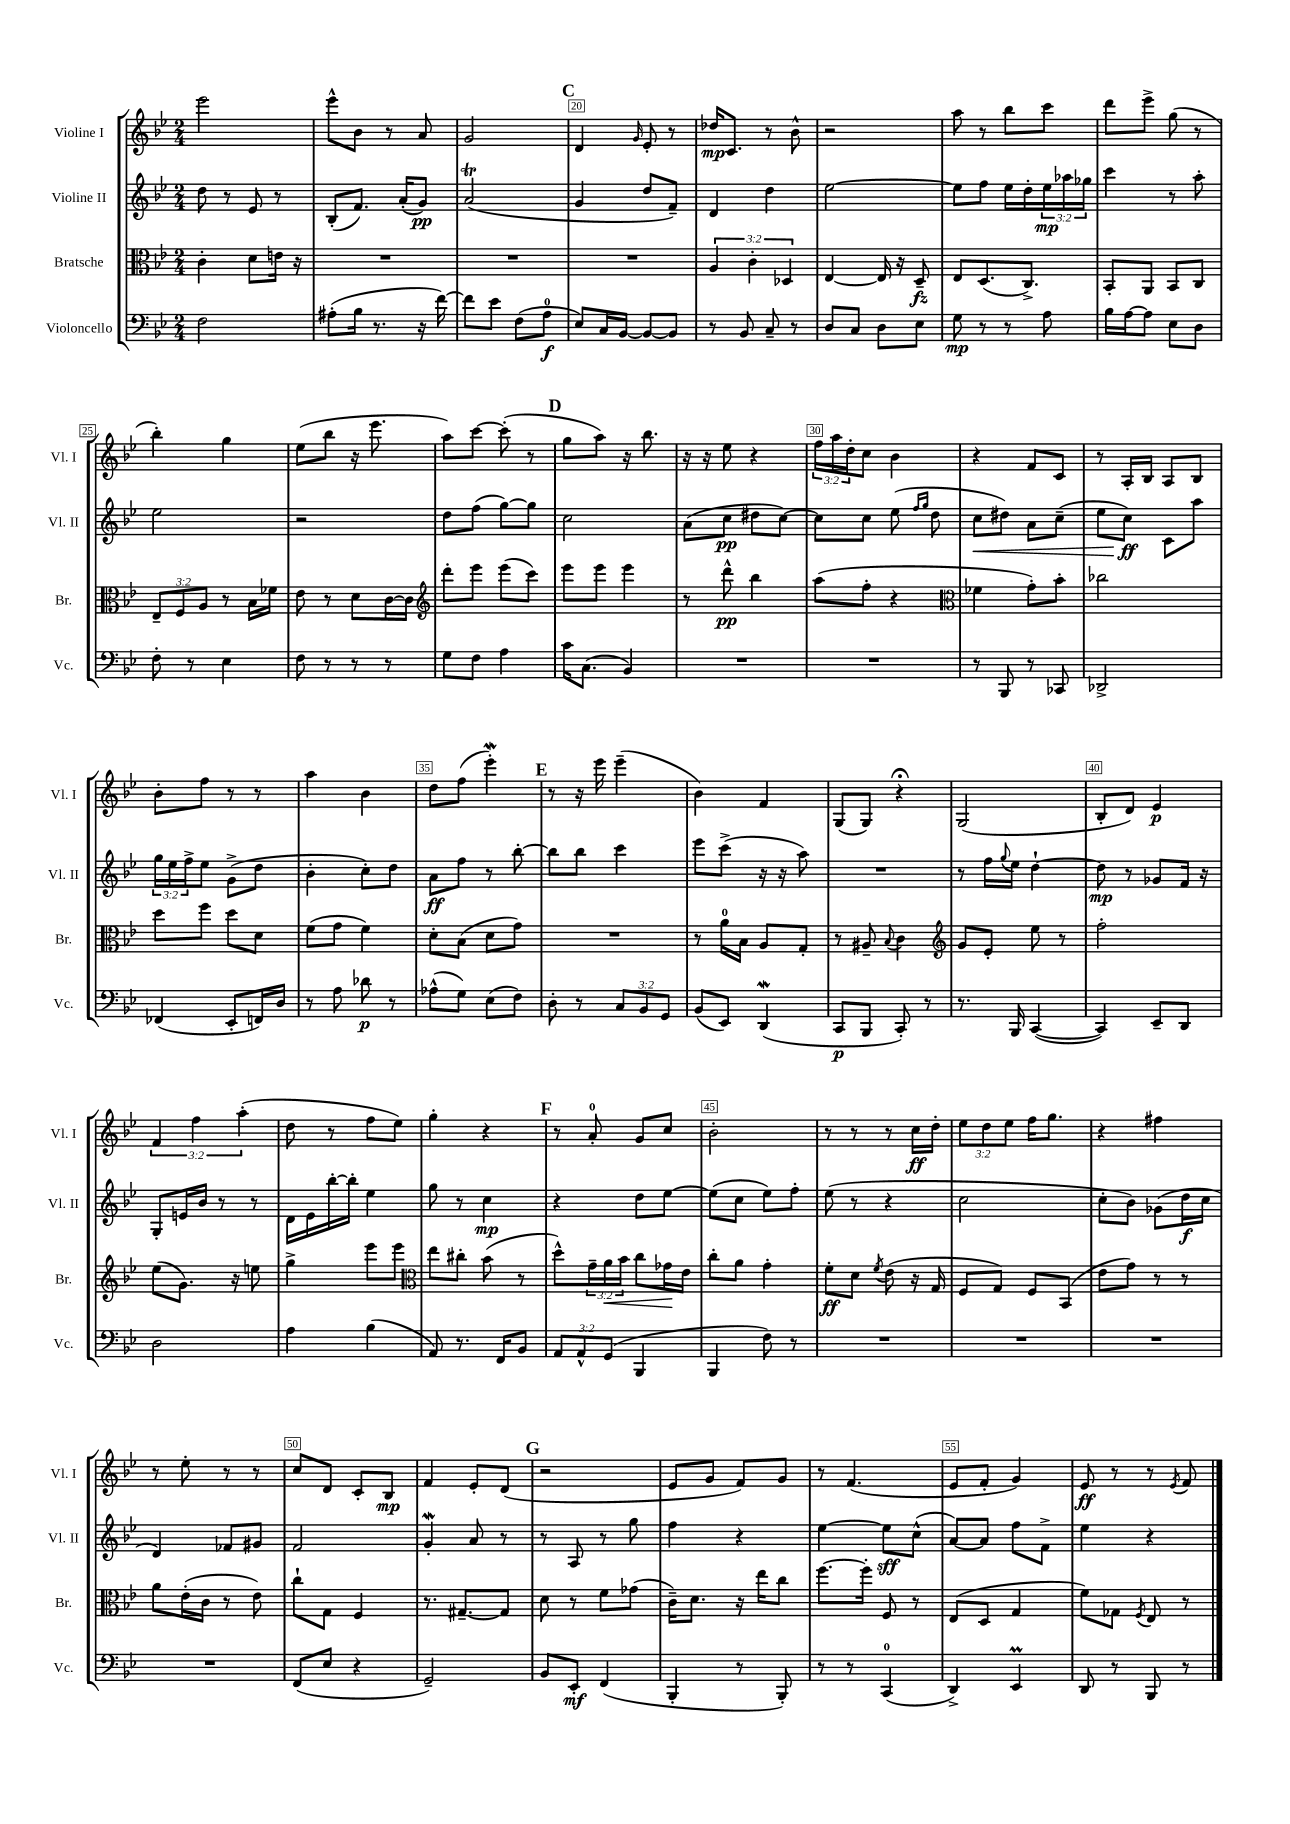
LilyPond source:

<<
\new StaffGroup <<
\new Staff = "s0" \with { instrumentName = "Violine I" shortInstrumentName = "Vl. I" } {
    \clef treble \key bes \major \numericTimeSignature \time 2/4 \override Staff.TupletNumber.text = #tuplet-number::calc-fraction-text
    ees'''2 |
    ees'''8-^ bes'8 r8 a'8 |
    g'2 |
    \mark \markup { \bold "C" } d'4 \grace { g'16 } ees'8-. r8 |
    des''16\mp c'8. r8 bes'8-^ |
    r2 |
    a''8 r8 bes''8 c'''8 |
    d'''8 ees'''8-> g''8( r8 |
    bes''4-.) g''4 |
    ees''8( bes''8 r16 ees'''8. |
    a''8) c'''8~ c'''8-.( r8 |
    \mark \markup { \bold "D" } g''8 a''8) r16 bes''8. |
    r16 r16 ees''8 r4 |
    \tuplet 3/2 { f''16 a''16 d''16-. } c''8 bes'4 |
    r4 f'8 c'8 |
    r8 a16-. bes16 a8 bes8 |
    bes'8-. f''8 r8 r8 |
    a''4 bes'4 |
    d''8 f''8( ees'''4-.\mordent) |
    \mark \markup { \bold "E" } r8 r16 ees'''16 ees'''4--( |
    bes'4) f'4 |
    g8( g8) r4\fermata |
    g2( |
    bes8-. d'8) ees'4\p |
    \tuplet 3/2 { f'4 f''4 a''4-.( } |
    d''8 r8 f''8 ees''8) |
    g''4-. r4 |
    \mark \markup { \bold "F" } r8 a'8-0-. g'8 c''8 |
    bes'2-. |
    r8 r8 r8 c''16\ff d''16-. |
    \tuplet 3/2 { ees''8 d''8 ees''8 } f''16 g''8. |
    r4 fis''4 |
    r8 ees''8-. r8 r8 |
    c''8 d'8 c'8-. bes8\mp |
    f'4 ees'8-. d'8( |
    \mark \markup { \bold "G" } r2 |
    ees'8 g'8 f'8) g'8 |
    r8 f'4.( |
    ees'8 f'8-. g'4) |
    ees'8\ff r8 r8 \acciaccatura { ees'8 } f'8 \bar "|." |
}
\new Staff = "s1" \with { instrumentName = "Violine II" shortInstrumentName = "Vl. II" } {
    \clef treble \key bes \major \numericTimeSignature \time 2/4 \override Staff.TupletNumber.text = #tuplet-number::calc-fraction-text
    d''8 r8 ees'8 r8 |
    bes8-.( f'8.) a'16-.( g'8\pp) |
    a'2\trill( |
    \mark \markup { \bold "C" } g'4 d''8 f'8--) |
    d'4 d''4 |
    ees''2~ |
    ees''8 f''8 ees''16 d''16-. \tuplet 3/2 { ees''16\mp aes''16 ges''16 } |
    c'''4 r8 a''8-. |
    ees''2 |
    r2 |
    d''8 f''8( g''8~) g''8 |
    \mark \markup { \bold "D" } c''2 |
    a'8( c''8\pp dis''8 c''8~) |
    c''8 c''8 ees''8( \grace { f''16 g''16 } d''8 |
    c''8\< dis''8) a'8 c''8--( |
    ees''8 c''8\ff\!) c'8 a''8 |
    \tuplet 3/2 { g''16 ees''16 f''16-> } ees''8 g'8->( d''8 |
    bes'4-. c''8-.) d''8 |
    a'8\ff f''8 r8 bes''8~-. |
    \mark \markup { \bold "E" } bes''8 bes''8 c'''4 |
    ees'''8 c'''8->( r16 r16 a''8) |
    R2 |
    r8 f''16 \appoggiatura { g''8 } ees''16 d''4~-! |
    d''8\mp r8 ges'8 f'16 r16 |
    g8-. e'16 bes'16 r8 r8 |
    d'16 ees'16 bes''16~-. bes''16-. ees''4 |
    g''8 r8 c''4\mp |
    \mark \markup { \bold "F" } r4 d''8 ees''8~ |
    ees''8( c''8 ees''8) f''8-. |
    ees''8( r8 r4 |
    c''2 |
    c''8-. bes'8) ges'8( d''16\f c''16 |
    d'4) fes'8 gis'8 |
    f'2 |
    g'4-.\mordent a'8 r8 |
    \mark \markup { \bold "G" } r8 a8 r8 g''8 |
    f''4 r4 |
    ees''4~ ees''8\sff c''8-^( |
    a'8~) a'8 f''8 f'8-> |
    ees''4 r4 \bar "|." |
}
\new Staff = "s2" \with { instrumentName = "Bratsche" shortInstrumentName = "Br." } {
    \clef alto \key bes \major \numericTimeSignature \time 2/4 \override Staff.TupletNumber.text = #tuplet-number::calc-fraction-text
    c'4-. d'8 e'16 r16 |
    R2 |
    R2 |
    \mark \markup { \bold "C" } R2 |
    \tuplet 3/2 { a4 c'4-. des4 } |
    ees4~ ees16 r16 d8--\fz |
    ees8 d8.( c8.->) |
    bes,8-. a,8 bes,8 c8 |
    \tuplet 3/2 { ees8-- f8 a8 } r8 bes16 fes'16 |
    ees'8 r8 d'8 c'16~ c'16 |
    \clef treble d'''8-. ees'''8 ees'''8( c'''8) |
    \mark \markup { \bold "D" } ees'''8 ees'''8 ees'''4 |
    r8 d'''8-^\pp bes''4 |
    a''8( f''8-. r4 |
    \clef alto fes'4 g'8-.) bes'8-. |
    ces''2 |
    d''8 f''8 d''8 d'8 |
    f'8( g'8 f'4) |
    d'8-. bes8( d'8 g'8) |
    \mark \markup { \bold "E" } R2 |
    r8 a'16-0 bes16 a8 g8-. |
    r8 ais8-- \appoggiatura { bes8 } c'4 |
    \clef treble g'8 ees'8-. ees''8 r8 |
    f''2-. |
    ees''8( g'8.) r16 e''8 |
    g''4-> ees'''8 ees'''8 |
    \clef alto ees''8 cis''8-. bes'8( r8 |
    \mark \markup { \bold "F" } d''8-^) \tuplet 3/2 { g'16-- a'16\< bes'16 } c''8 ges'16\! ees'16 |
    c''8-. a'8 g'4-. |
    f'8-.\ff d'8 \acciaccatura { f'8 } ees'8( r16 g16 |
    f8 g8) f8 bes,8( |
    ees'8 g'8) r8 r8 |
    a'8 ees'16-.( c'16 r8 ees'8) |
    c''8-! g8 f4 |
    r8. gis8.~-- gis8 |
    \mark \markup { \bold "G" } d'8 r8 f'8 ges'8( |
    c'16--) d'8. r16 ees''16 c''8 |
    f''8.~ f''16-. f8 r8 |
    ees8( d8 g4 |
    f'8) ges8 \acciaccatura { f8 } ees8 r8 \bar "|." |
}
\new Staff = "s3" \with { instrumentName = "Violoncello" shortInstrumentName = "Vc." } {
    \clef bass \key bes \major \numericTimeSignature \time 2/4 \override Staff.TupletNumber.text = #tuplet-number::calc-fraction-text
    f2 |
    ais8-.( bes16 r8. r16 f'16~) |
    f'8 ees'8 f8( a8-0\f |
    \mark \markup { \bold "C" } ees8) c16 bes,16~ bes,8~ bes,8 |
    r8 bes,8 c8-- r8 |
    d8 c8 d8 ees8 |
    g8\mp r8 r8 a8 |
    bes16 a16~ a8 ees8 d8 |
    f8-. r8 ees4 |
    f8 r8 r8 r8 |
    g8 f8 a4 |
    \mark \markup { \bold "D" } c'16 c8.( bes,4) |
    R2 |
    R2 |
    r8 bes,,8 r8 ces,8 |
    des,2-> |
    fes,4( ees,8-. f,16) d16 |
    r8 a8 des'8\p r8 |
    aes8-^( g8) ees8( f8) |
    \mark \markup { \bold "E" } d8-. r8 \tuplet 3/2 { c8 bes,8 g,8 } |
    bes,8( ees,8) d,4\mordent( |
    c,8\p bes,,8 c,8-.) r8 |
    r8. bes,,16 c,4~( |
    c,4) ees,8-- d,8 |
    d2 |
    a4 bes4( |
    a,8) r8. f,16 bes,8 |
    \mark \markup { \bold "F" } \tuplet 3/2 { a,8 a,8-^ g,8( } bes,,4 |
    bes,,4 f8) r8 |
    R2 |
    R2 |
    R2 |
    R2 |
    f,8( ees8 r4 |
    g,2--) |
    \mark \markup { \bold "G" } bes,8 ees,8-.\mf f,4( |
    bes,,4-. r8 bes,,8-.) |
    r8 r8 c,4-0( |
    d,4->) ees,4\prall |
    d,8 r8 bes,,8 r8 \bar "|." |
}
>>
>>
\layout { \context { \Score currentBarNumber = #17 \override BarNumber.break-visibility = ##(#f #t #t) barNumberVisibility = #(every-nth-bar-number-visible 5) \override BarNumber.stencil = #(make-stencil-boxer 0.1 0.3 ly:text-interface::print) } }
